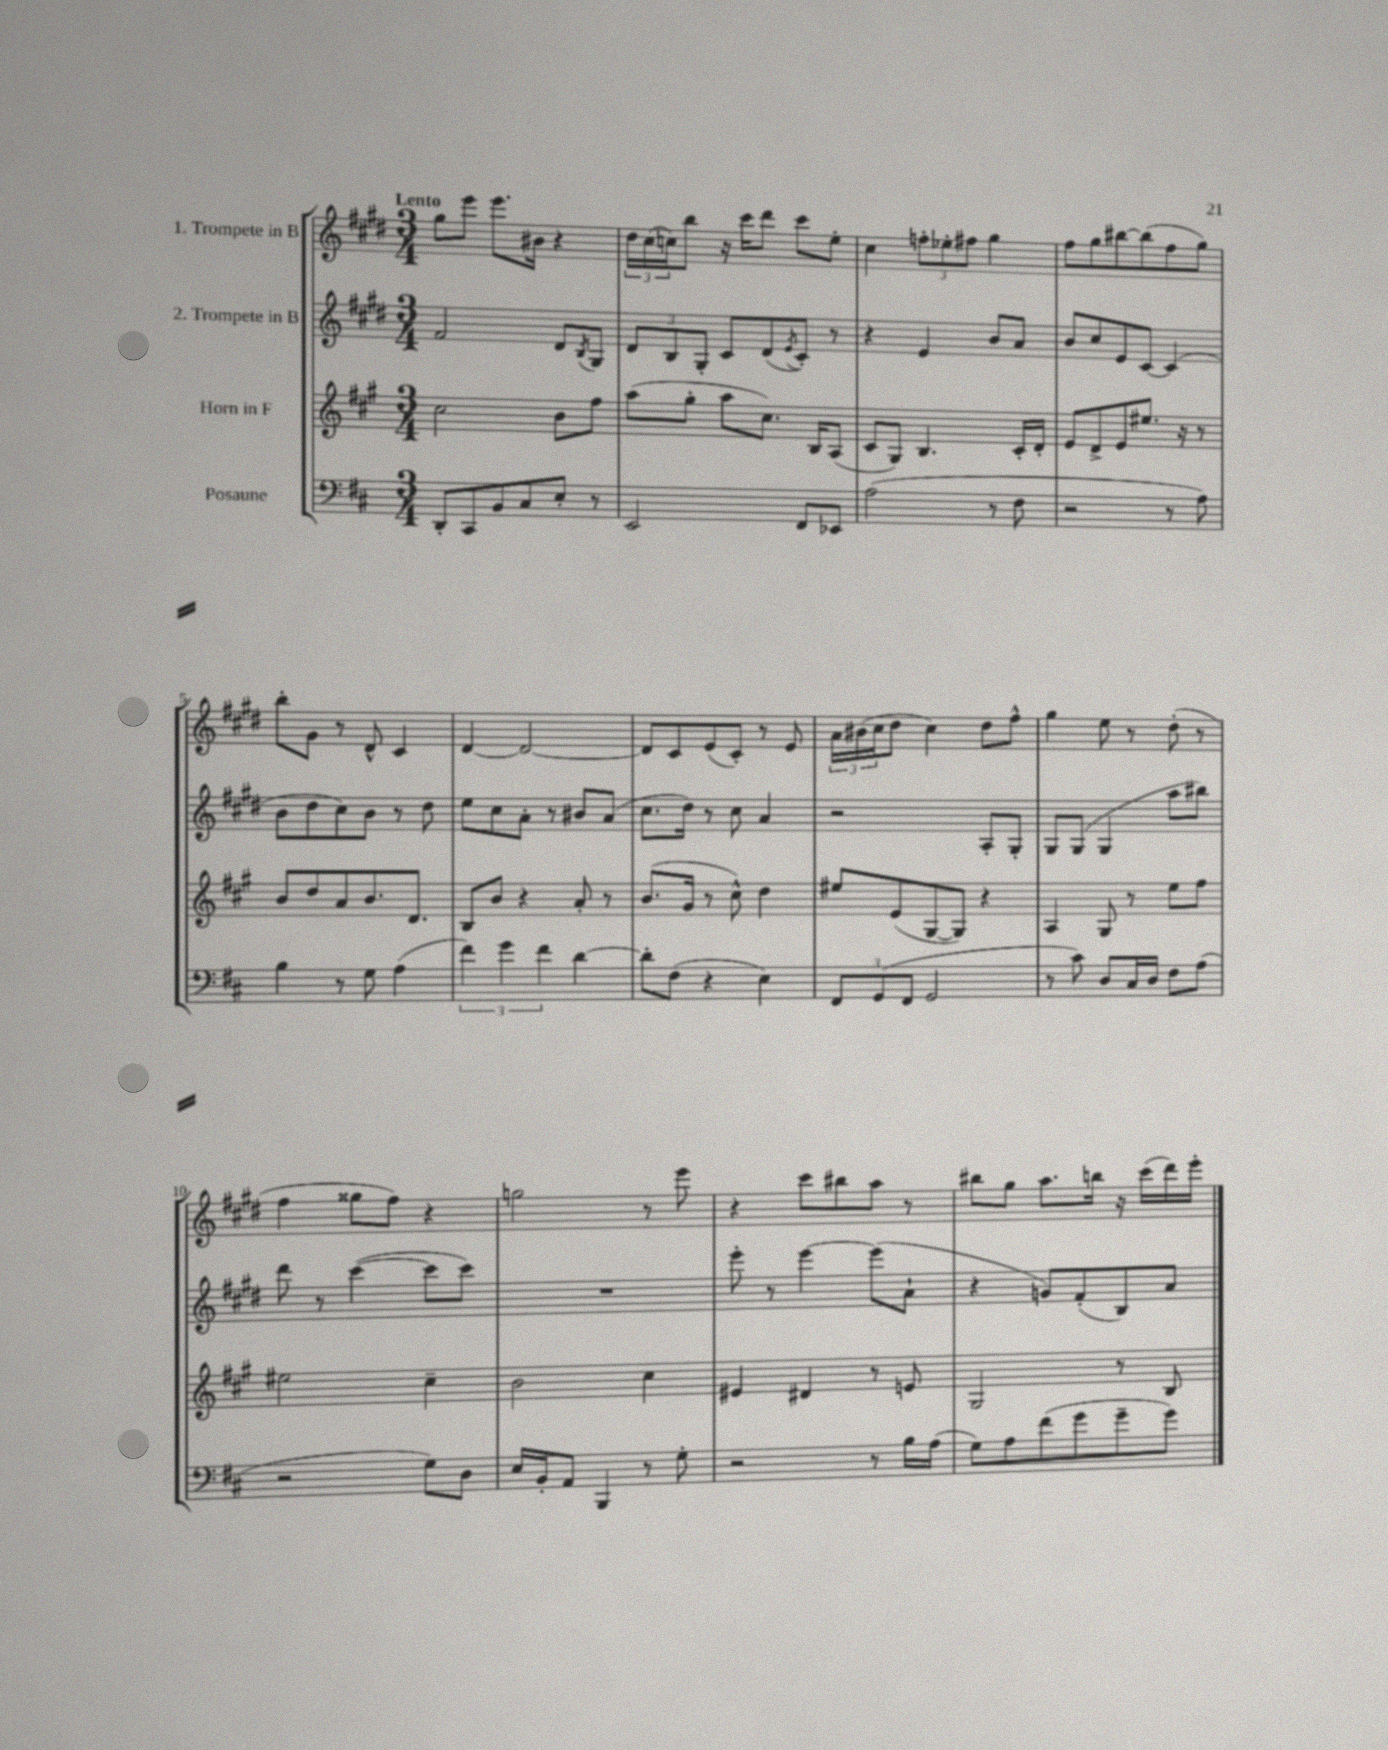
<<
\new StaffGroup <<
\new Staff = "s0" \with { instrumentName = "1. Trompete in B" } {
    \clef treble \key e \major \numericTimeSignature \time 3/4 \tempo "Lento"
    gis''8 e'''8 e'''8. bis'16 r4 |
    \tuplet 3/2 { dis''16 cis''16( c''16) } b''8 r16 cis'''16 dis'''8 cis'''8 e''8-. |
    cis''4 \tuplet 3/2 { f''8-. ees''8-. fis''8 } gis''4 |
    fis''8 gis''8 bis''8~ bis''8( fis''8 gis''8) |
    b''8-. gis'8 r8 dis'8-^ cis'4 |
    dis'4~ dis'2~ |
    dis'8 cis'8 e'8( cis'8-.) r8 e'8 |
    \tuplet 3/2 { a'16 bis'16( cis''16 } dis''8 cis''4) dis''8 fis''8-^ |
    gis''4 e''8 r8 dis''8-.( r8 |
    fis''4 gisis''8 fis''8) r4 |
    g''2 r8 e'''8 |
    r4 cis'''8 bis''8 a''8 r8 |
    bis''8 gis''8 a''8. b''16 r16 cis'''16( dis'''16) e'''16-. \bar "|." |
}
\new Staff = "s1" \with { instrumentName = "2. Trompete in B" } {
    \clef treble \key e \major \numericTimeSignature \time 3/4
    fis'2 dis'8 \acciaccatura { b8 } gis8 |
    \tuplet 3/2 { dis'8 b8 gis8-. } cis'8 dis'8( \acciaccatura { e'8 } cis'8-.) r8 |
    r4 e'4 b'8 a'8 |
    b'8 cis''8 e'8 cis'8~ cis'4( |
    b'8 dis''8 cis''8) b'8 r8 dis''8 |
    e''8 cis''8 a'8-. r8 bis'8 a'8( |
    cis''8. dis''16) r8 cis''8 a'4 |
    r2 a8-. gis8-. |
    gis8 gis8( gis4 a''8 bis''8) |
    dis'''8 r8 cis'''4~( cis'''8 cis'''8) |
    R2. |
    e'''8-. r8 e'''4~ e'''8( a'8-! |
    r4 g'8) fis'8-.( b8) a'8 \bar "|." |
}
\new Staff = "s2" \with { instrumentName = "Horn in F" } {
    \clef treble \key a \major \numericTimeSignature \time 3/4
    cis''2 b'8 fis''8 |
    a''8( gis''8-. a''8 cis''8.) b16 a8( |
    cis'8 gis8) b4. cis'16-. d'16-. |
    e'8 d'8-> e'8 eis''8. r16 r8 |
    b'8 d''8 a'8 b'8. d'8. |
    b8 b'8 r4 a'8-. r8 |
    b'8.( gis'16 r8 cis''8-^) d''4 |
    eis''8 e'8( gis8~ gis8) r4 |
    a4 gis8 r8 e''8 fis''8 |
    eis''2 cis''4-- |
    b'2 cis''4 |
    eis'4 dis'4 r8 e'8 |
    gis2 r8 b8 \bar "|." |
}
\new Staff = "s3" \with { instrumentName = "Posaune" } {
    \clef bass \key d \major \numericTimeSignature \time 3/4
    d,8-. cis,8 b,8 cis8 e8-. r8 |
    e,2 fis,8 ees,8 |
    a2( r8 fis8 |
    r2 r8 a8) |
    b4 r8 g8 a4( |
    \tuplet 3/2 { fis'4) g'4 fis'4 } d'4~ |
    d'8-. fis8( r4 e4) |
    \tuplet 3/2 { fis,8 g,8( fis,8 } g,2 |
    r8 cis'8) d8 cis16 d16 fis8 a8( |
    r2 g8) d8 |
    e16 b,16-. a,8 b,,4 r8 g8-. |
    r2 r8 b16 a16( |
    g8) a8 fis'8( g'8 g'8-- g'8) \bar "|." |
}
>>
>>
